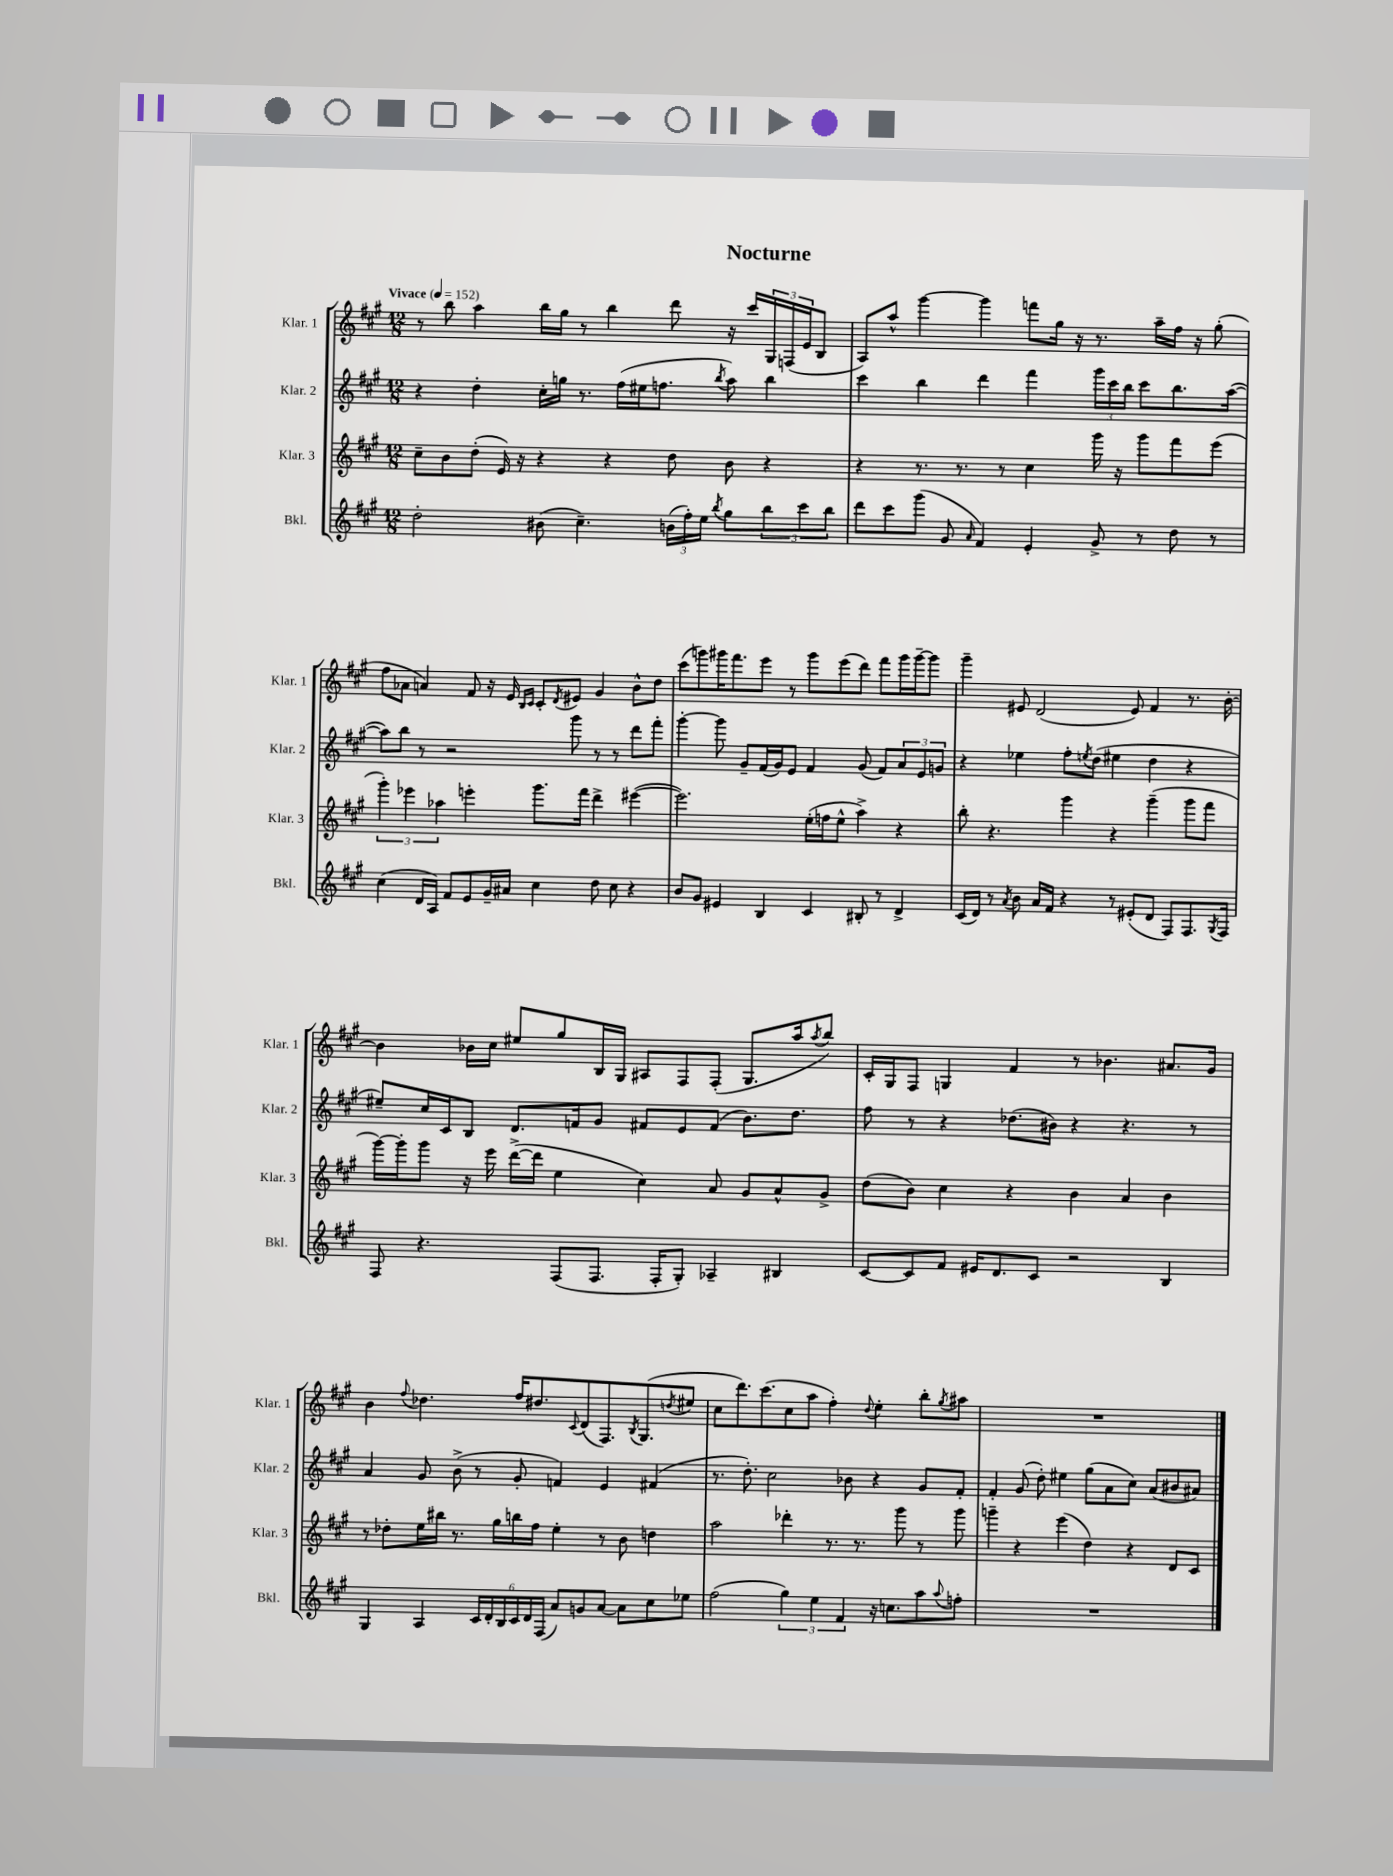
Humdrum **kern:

**kern	**kern	**kern	**kern
*part4	*part3	*part2	*part1
*staff4	*staff3	*staff2	*staff1
*I"Bkl.	*I"Klar. 3	*I"Klar. 2	*I"Klar. 1
*I'Bkl.	*I'Klar. 3	*I'Klar. 2	*I'Klar. 1
*clefG2	*clefG2	*clefG2	*clefG2
*k[f#c#g#]	*k[f#c#g#]	*k[f#c#g#]	*k[f#c#g#]
*M12/8	*M12/8	*M12/8	*M12/8
*MM152	*MM152	*MM152	*MM152
=1	=1	=1	=1
!	!	!	!LO:TX:a:B:t=Vivace
2dd'\	8cc#~\L	4r	8r
.	8b\	.	8bb\
.	(8dd'\J	4dd'\	4aa\
.	16e/)	.	.
.	16r	.	.
(8b#X\	4r	16cc#'\LL	16bb\LL
.	.	16ggn\JJ	16gg#\JJ
4.cc#~\)	.	8.r	8r
.	4r	.	4bb\
.	.	(16ff#\LL	.
.	.	16ee#X\J	.
.	.	8.ffn\J	.
(24bn\LL	8dd\	.	8ddd\
24ff#'\)	.	.	.
24ee\JJ	.	.	.
8qbb/	.	8qbb/	.
8gg#\L	8b\	8aa\)	16r
.	.	.	16ccc#/LL
12bb\	4r	4bb\	24G#/
.	.	.	(24Fn/
12ccc#\	.	.	24e/J
.	.	.	8B/J
12bb\J	.	.	.
=2	=2	=2	=2
8ddd\L	4r	4ccc#\	8A/L)
8ccc#\	.	.	8aa^^/J
(8ggg#\J	8.r	4bb\	[4ggg#\
8g#/	.	.	.
.	8.r	.	.
16qqa/	.	.	.
4f#/)	.	4ddd\	4ggg#\]
.	8r	.	.
4e'/	4cc#\	4fff#\	8fffn\L
.	.	.	16gg#\Jk
.	.	.	16r
8g#^/	16ggg#\	24ggg#\LL	8.r
.	.	24ccc#\	.
.	16r	.	.
.	.	24bb\JJ	.
8r	8ggg#\L	8ccc#\L	.
.	.	.	16aa~\LL
8dd\	8fff#\	8.bb\	16ff#\JJ
.	.	.	16r
8r	(8eee\J	.	(8gg#'\
.	.	([16aa\Jk	.
!!LO:LB:g=z
=3	=3	=3	=3
(4cc#\	6ggg#'\)	8aa\L])	8ff#\L
.	.	8bb\J	8a-X\J
.	6eee-X\	.	.
16d/LL	.	8r	4an/)
16A/JJ)	.	.	.
.	6aa-X\	.	.
8f#/L	.	2r	.
8e/	4eeen'\	.	8f#/
16g#~/L	.	.	16r
16a#X/JJ	.	.	16e/
.	.	.	16qqB/LL
.	.	.	16qqc#/JJ
4cc#\	8.ggg#\L	.	8c#'/L
.	.	.	8qd/
.	.	8ggg#\	8e#X/J
.	16fff#\Jk	.	.
8dd\	4ddd^\	8r	4g#/
8cc#\	.	8r	.
4r	([4eee#X\	8ddd\L	8b^^\L
.	.	8fff#'\J	8dd\J
=4	=4	=4	=4
8b/L	2.eee#\])	[4ggg#'\	(8ccc#\L
8g#/J	.	.	8gggn\)
4e#X/	.	8ggg#\]	16ggg#X\K
.	.	.	8.fff#\
.	.	8g#~/L	.
4B/	.	(16f#/L	8eee\J
.	.	16g#/J)	.
.	.	8e/J	8r
4c#/	(16ee'\LL	4f#/	8ggg#\L
.	16ffn\J	.	.
.	8ee^^\J	.	(8eee\
8B#X'/	4aa^\)	(8g#/	8ddd\J)
8r	.	8f#/L)	8fff#\L
4d^/	4r	12a/	16ggg#\L
.	.	.	[16ggg#~\J
.	.	12e/	.
.	.	.	8ggg#\J]
.	.	12gn/J	.
=5	=5	=5	=5
(16c#/LL	8bb'\	4r	4ggg#~\
16d/JJ)	.	.	.
8r	4.r	.	.
8qa/	.	.	.
8b\	.	4ee-X\	8e#X/
16a/LL	.	.	(2d/
16f#/JJ	.	.	.
4r	4ggg#\	8ff#'\L	.
.	.	8qeen/	.
.	.	(8dd\J	.
8r	4r	4ee#X\	.
(8e#X'/L	.	.	8e#/)
8d/J	(4ggg#~\	4dd\	4f#/
8F#/L)	.	.	.
8.F#/	8ggg#\L	4r	8.r
.	8fff#\J	.	.
8qG#/	.	.	.
16F#/Jk	.	.	[16b'\
!!LO:LB:g=z
=6	=6	=6	=6
8F#/	[16ggg#\LL)	8ee#X~/L)	4b\]
.	16ggg#'\J]	.	.
4.r	8ggg#\J	16cc#/L	.
.	.	16c#/J	.
.	16r	8B/J	16b-X\LL
.	16eee\	.	16cc#\JJ
.	([16ddd^\LL	8.d/L	8ee#X/L
.	16ddd\JJ]	.	.
(8F#/L	4ee\	.	8gg#/
.	.	16fn/k	.
8.F#/J	.	8g#/J	16B/L
.	.	.	16G#/JJ
.	4cc#\)	8f#X/L	8A#X/L
16F#'/KL	.	.	.
8G#'/J)	.	8e/	8F#/
4A-X~/	8a/	(8f#/J	(8F#'/J
.	8g#/L	8.b\L)	8.G#/L
4B#X/	8a^^/	.	.
.	.	8.dd\J	16aa/k
.	.	.	8qaa/
.	8g#^/J	.	8bb/J)
=7	=7	=7	=7
[8c#/L	(8dd\L	8ff#\	16c#'/LL
.	.	.	16G#/J
8c#/]	8b\J)	8r	8F#/J
8f#/J	4cc#\	4r	4Gn/
16e#X/KL	.	.	.
8.d/	.	.	.
.	4r	(8.dd-X\L	4f#/
8c#/J	.	.	.
.	.	16b#X\Jk)	.
2r	4b\	4r	8r
.	.	.	4.b-X\
.	4a/	4.r	.
4B/	4b\	.	8.a#X/L
.	.	8r	.
.	.	.	16g#/Jk
!!LO:LB:g=z
=8	=8	=8	=8
4G#/	8r	4a/	4b\
.	8dd-X'\L	.	.
.	.	.	8qqff#/
4A/	16ee\L	8g#/	4.dd-X\
.	16bb#X\JJ	.	.
.	8.r	(8b^\	.
24c#/LL	.	8r	.
24d'/	.	.	.
.	16gg#\LL	.	.
24B/	.	.	.
24c#/	16bbn\	8g#'/	16ff#/KL
24d/	.	.	.
.	16ff#\JJ	.	8.dd#X/
(24F#/JJ	.	.	.
8a/L)	4ee'\	4fn/)	.
.	.	.	8qqc#/
8gn/	.	.	(8d/
[8a/J	8r	4e/	8.F#/)
8a\L]	8b\	.	.
.	.	.	8qB/
.	.	.	(8.G#/
8cc#\	4ddn\	(4f#X/	.
.	.	.	8qddn/
8ee-X\J	.	.	8ee#X/J
=9	=9	=9	=9
(2ff#\	2aa\	8.r	8cc#\L
.	.	.	8.ddd\)
.	.	8.dd'\)	.
.	.	.	(8.ccc#\
.	.	2cc#\	.
6gg#\)	4ddd-X'\	.	8cc#\
.	.	.	8aa\J
6ee\	.	.	.
.	8.r	.	4ff#'\)
6f#/	.	.	.
.	.	8b-X\	.
.	8.r	.	.
.	.	.	8qqdd/
16r	.	4r	4ee'\
8.ccn\L	.	.	.
.	8ggg#\	.	.
8aa\	8r	8g#/L	8bb'\L
8qqaa/	.	.	8qgg#/
8ffn'\J	8ggg#\	8f#'/J	8aa#X\J
=10	=10	=10	=10
1.r	4gggn~\	4f#'/	1.r
.	4r	(8g#/	.
.	.	8dd'\)	.
.	(4eee\	4ee#X\	.
.	4dd\)	(8gg#\L	.
.	.	8a\	.
.	4r	8cc#\J)	.
.	.	(8a/L	.
.	8d/L	8b#X/	.
.	8c#/J	8a#X/J)	.
==	==	==	==
*-	*-	*-	*-
